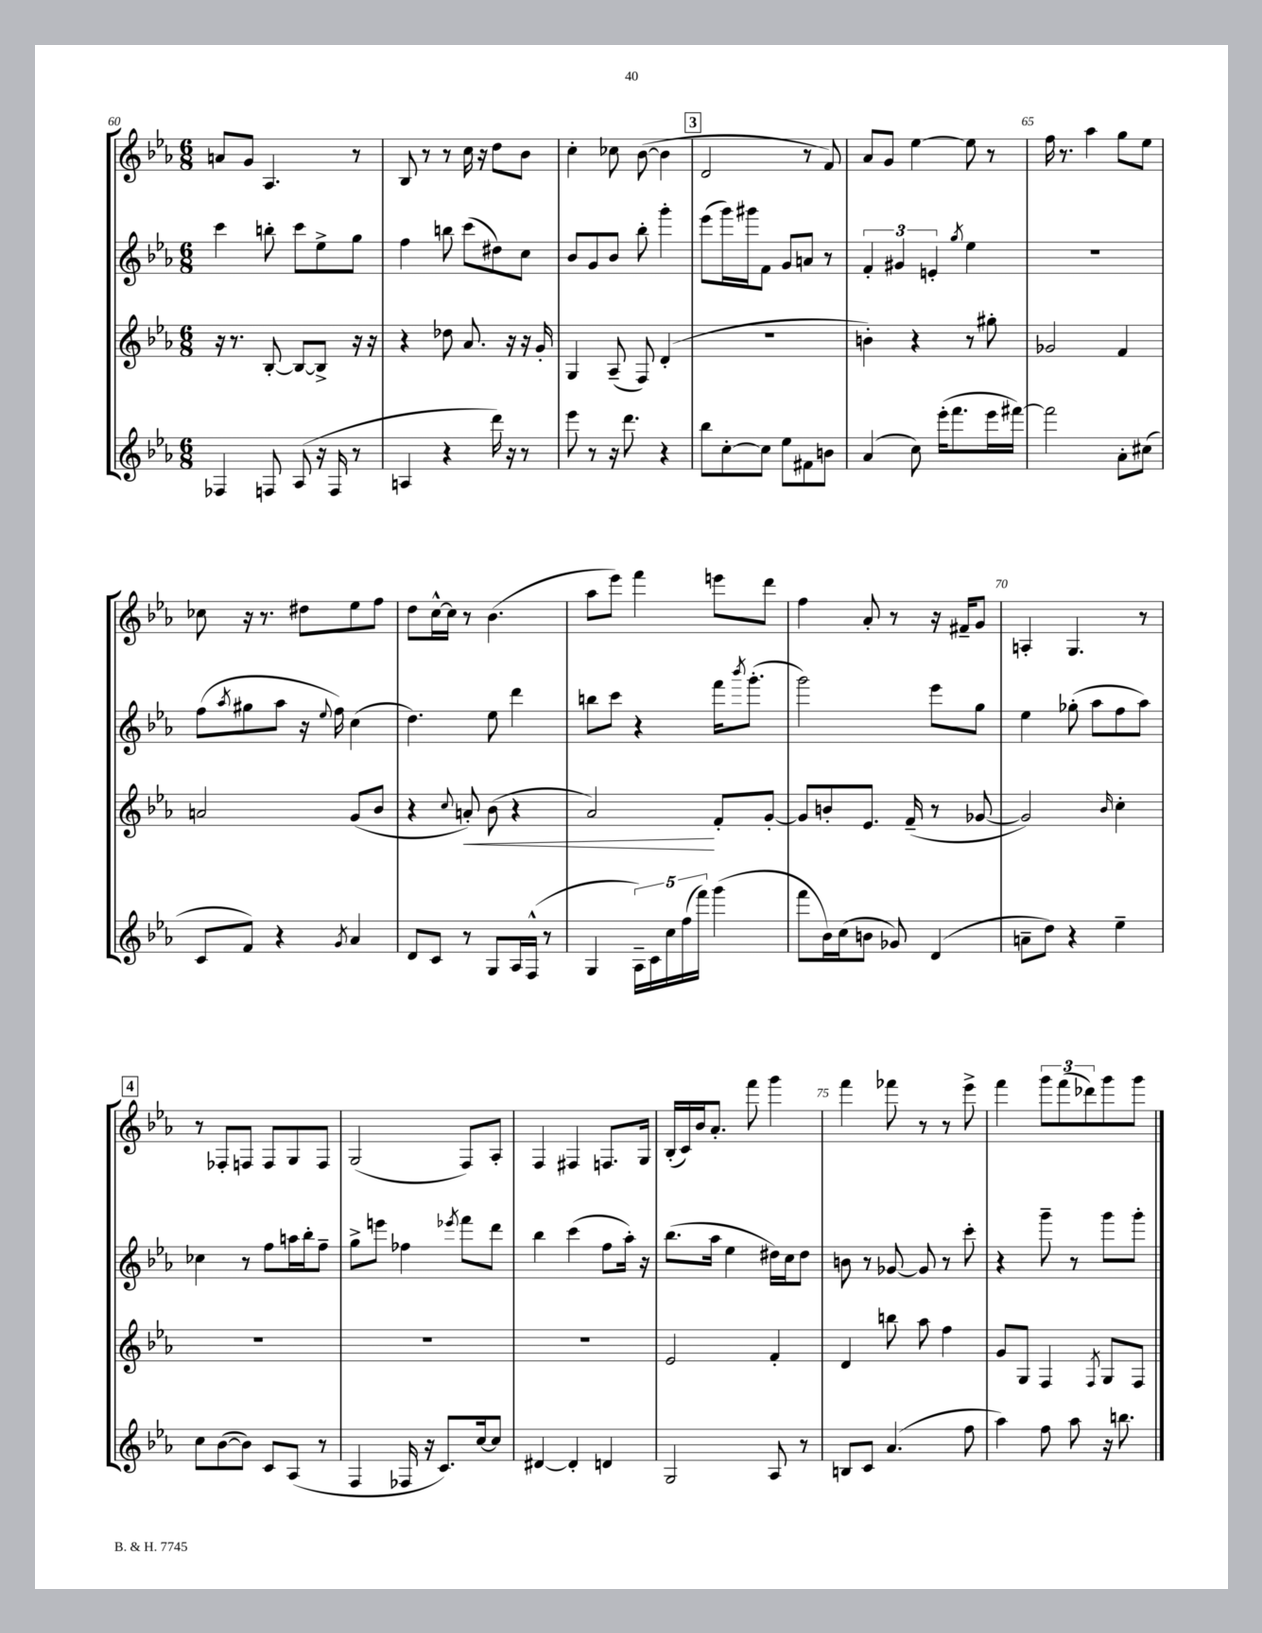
<<
\new StaffGroup <<
\new Staff = "s0" {
    \clef treble \key ees \major \numericTimeSignature \time 6/8
    a'8 g'8 aes4. r8 |
    bes8 r8 r8 c''16 r16 d''8 bes'8 |
    c''4-. ces''8 bes'8~( bes'4 |
    \mark \markup { \box "3" } d'2 r8 f'8) |
    aes'8 g'8 ees''4~ ees''8 r8 |
    f''16 r8. aes''4 g''8 ees''8 |
    ces''8 r16 r8. dis''8 ees''8 f''8 |
    d''8 c''16~-^ c''16 r8 bes'4.( |
    aes''8 ees'''8) f'''4 e'''8 d'''8 |
    f''4 aes'8-. r8 r16 fis'16-- g'8 |
    a4-. g4. r8 |
    \mark \markup { \box "4" } r8 fes8-. f8 f8 g8 f8 |
    g2( f8) aes8-. |
    f4 fis4 f8. g16 |
    bes16-.( c'16) bes'16 aes'8.-. f'''8 g'''4 |
    f'''4 fes'''8 r8 r8 ees'''8-> |
    f'''4 \tuplet 3/2 { g'''8 f'''8( des'''8) } g'''8 g'''8 \bar "|." |
}
\new Staff = "s1" {
    \clef treble \key ees \major \numericTimeSignature \time 6/8
    c'''4 b''8-. c'''8 ees''8-> g''8 |
    f''4 b''8 c'''8( dis''8) c''8 |
    bes'8 g'8 bes'8 bes''8-. g'''4-. |
    \mark \markup { \box "3" } ees'''8( g'''16) gis'''16 f'8 g'8 a'8 r8 |
    \tuplet 3/2 { f'4-. gis'4 e'4-. } \acciaccatura { g''8 } ees''4 |
    R2. |
    f''8( \acciaccatura { aes''8 } gis''8 aes''8 r16 \appoggiatura { ees''8 } f''16) c''4( |
    d''4.) ees''8 d'''4 |
    b''8 c'''8 r4 f'''16 \acciaccatura { bes'''8 } g'''8.-.( |
    g'''2) ees'''8 g''8 |
    ees''4 ges''8-.( aes''8 f''8 aes''8) |
    \mark \markup { \box "4" } ces''4 r8 f''8 a''16 bes''16-. f''8-- |
    g''8-> e'''8 fes''4 \acciaccatura { ees'''8 } f'''8 d'''8 |
    bes''4 c'''4( f''8 aes''16-.) r16 |
    bes''8.( aes''16 ees''4 dis''16) c''16 dis''8 |
    b'8 r8 ges'8~ ges'8 r8 c'''8-. |
    r4 g'''8-- r8 g'''8 g'''8-. \bar "|." |
}
\new Staff = "s2" {
    \clef treble \key ees \major \numericTimeSignature \time 6/8
    r16 r8. bes8~-. bes8~ bes8-> r16 r16 |
    r4 des''8 aes'8. r16 r16 g'16-. |
    g4 aes8--( f8) d'4-.( |
    \mark \markup { \box "3" } R2. |
    b'4-.) r4 r8 gis''8-. |
    ges'2 f'4 |
    a'2 g'8( bes'8 |
    r4 \appoggiatura { c''8 } a'8-.\<) bes'8( r4 |
    aes'2\!) f'8-. g'8~-. |
    g'8 b'8-. ees'8. f'16--( r8 ges'8~ |
    ges'2) \grace { bes'16 } c''4-. |
    \mark \markup { \box "4" } R2. |
    R2. |
    R2. |
    ees'2 f'4-. |
    d'4 b''8 aes''8 f''4 |
    g'8 g8 f4 \acciaccatura { f8 } g8 f8 \bar "|." |
}
\new Staff = "s3" {
    \clef treble \key ees \major \numericTimeSignature \time 6/8
    fes4 f8 aes8( r16 f16 r8 |
    a4 r4 d'''16) r16 r8 |
    ees'''8 r8 r16 d'''8. r4 |
    \mark \markup { \box "3" } bes''8 c''8~-. c''8 ees''8 fis'8 b'8 |
    aes'4( c''8) ees'''16-.( f'''8. ees'''16 fis'''16~) |
    fis'''2 aes'8-. cis''8( |
    c'8 f'8) r4 \acciaccatura { g'8 } aes'4 |
    d'8 c'8 r8 g8 aes16 f16-^( r8 |
    g4 \tuplet 5/4 { aes16--) c'16 c''16 f''16( f'''16) } g'''4( |
    f'''8 bes'16) c''16( b'8 ges'8) d'4( |
    a'8-- d''8) r4 ees''4-- |
    \mark \markup { \box "4" } c''8 bes'8~( bes'8) c'8 aes8( r8 |
    f4 fes16 r16 c'8.) c''16~ c''8 |
    dis'4~ dis'4-. d'4 |
    g2 aes8 r8 |
    b8 c'8 aes'4.( f''8 |
    aes''4) f''8 aes''8 r16 b''8. \bar "|." |
}
>>
>>
\layout { \context { \Score currentBarNumber = #60 \override BarNumber.break-visibility = ##(#f #t #t) barNumberVisibility = #(every-nth-bar-number-visible 5) } }
